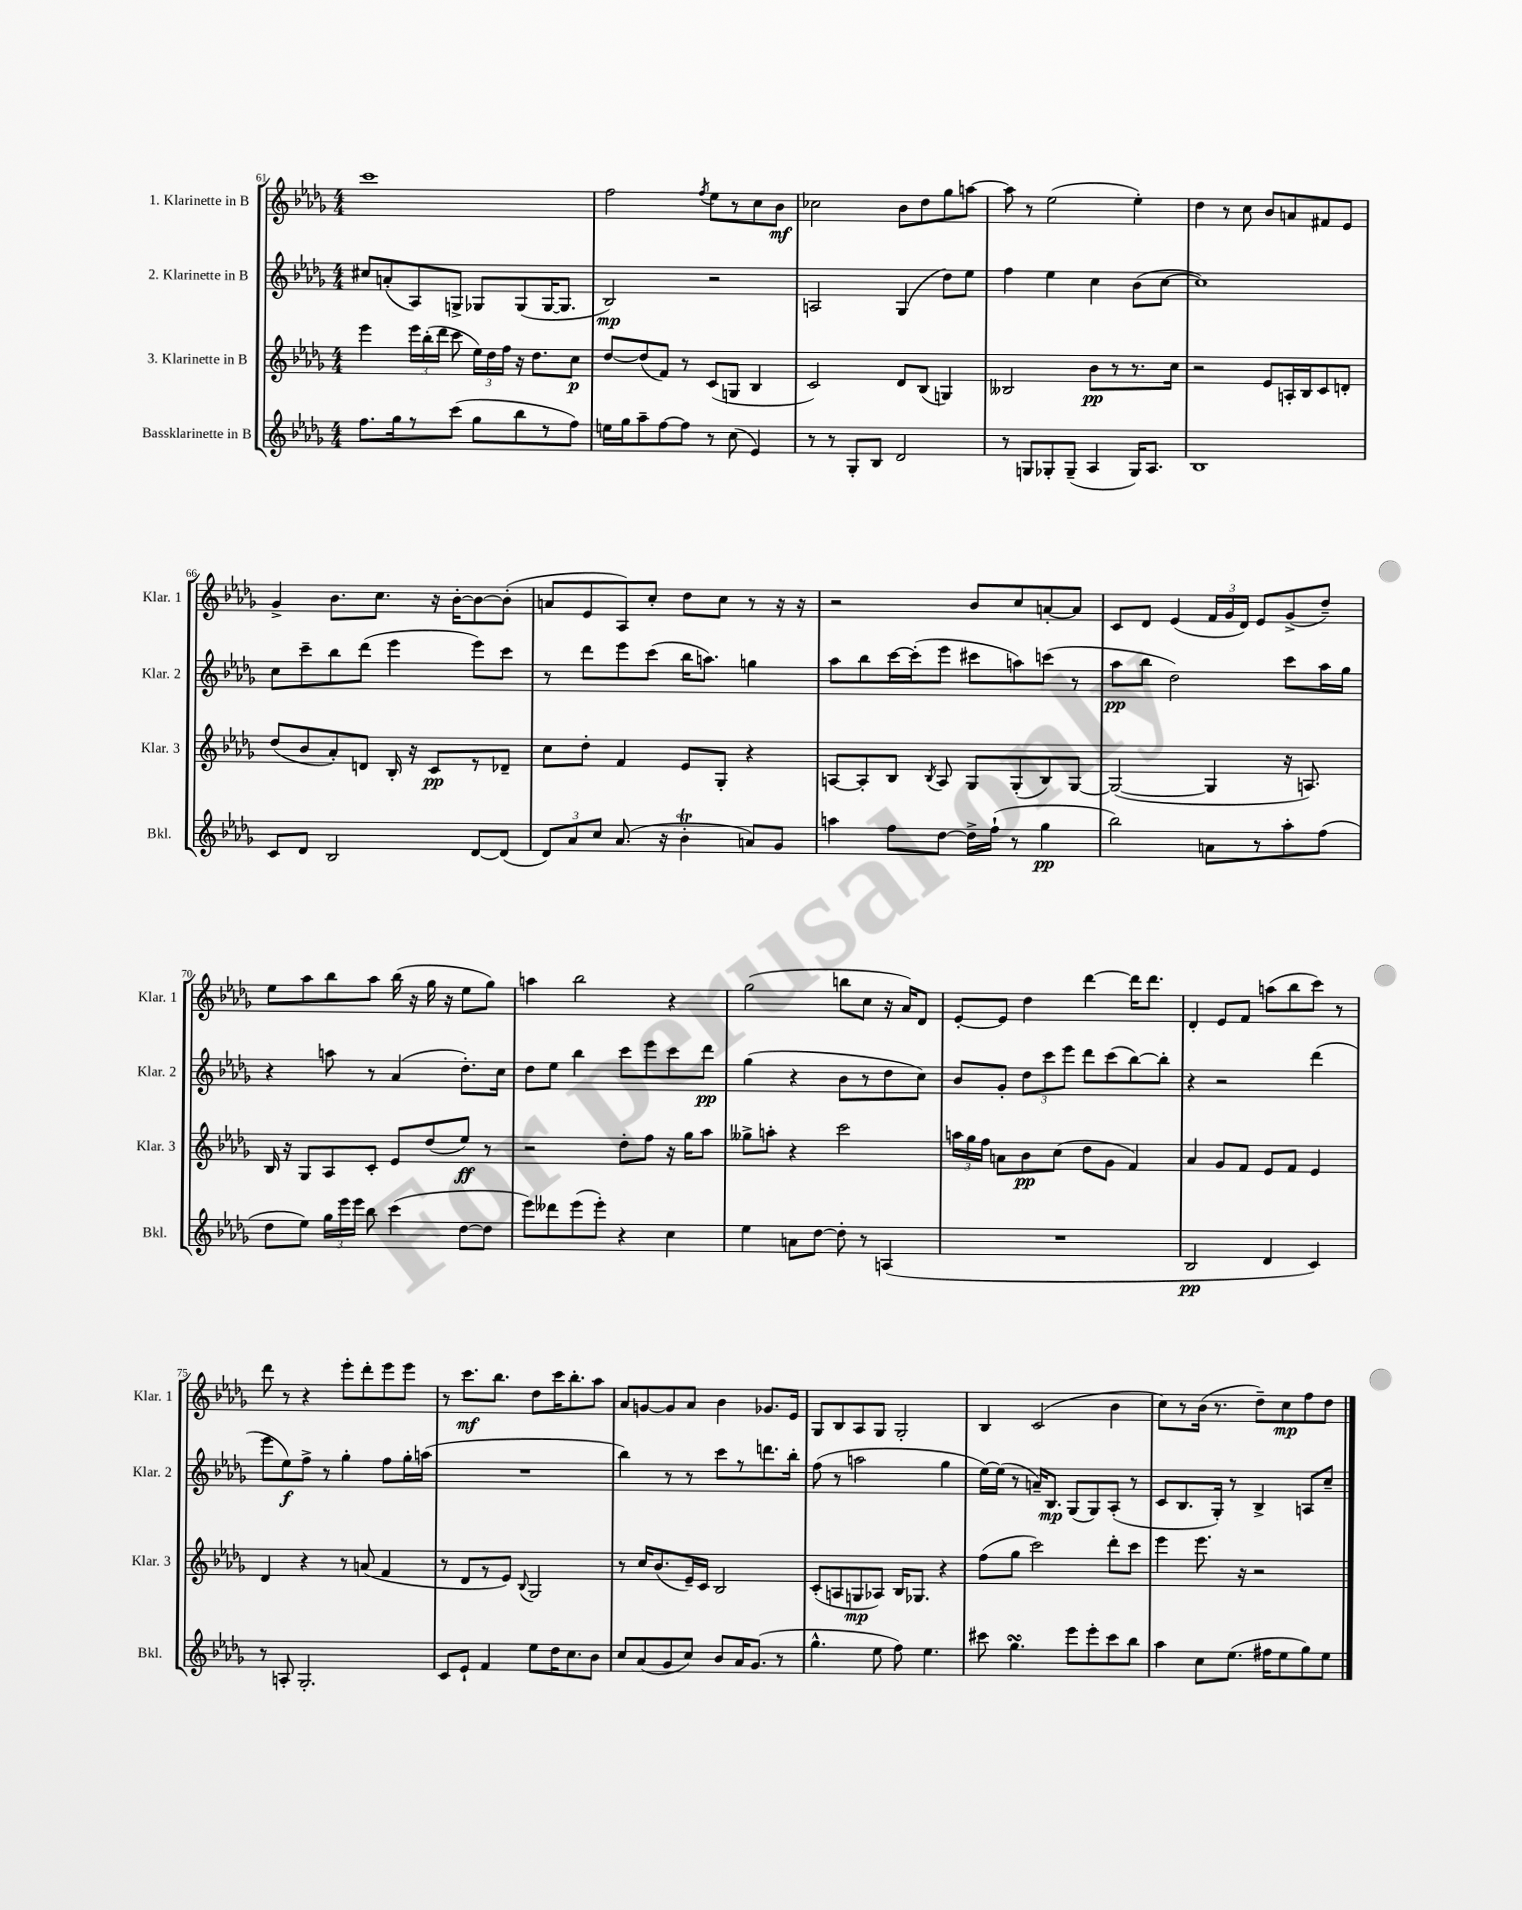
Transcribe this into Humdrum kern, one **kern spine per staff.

**kern	**kern	**kern	**kern
*staff4	*staff3	*staff2	*staff1
*clefG2	*clefG2	*clefG2	*clefG2
*k[b-e-a-d-g-]	*k[b-e-a-d-g-]	*k[b-e-a-d-g-]	*k[b-e-a-d-g-]
*M4/4	*M4/4	*M4/4	*M4/4
8.ff	4eee-	8cc#	1ccc
.	.	(8a'	.
16gg-	.	.	.
8r	24eee-	8A-)	.
.	(24bb-'	.	.
.	24ddd-	.	.
(8ccc	8ccc	8G^	.
8gg-	24ee-)	8G-	.
.	24dd-	.	.
.	24ff	.	.
8bb-	16r	(8G-	.
.	8.dd-	.	.
8r	.	[16G-	.
.	.	8.G-]	.
8ff)	8cc	.	.
=	=	=	=
16ee	[8dd-	2B-)	2ff
16gg-	.	.	.
8aa-~	(8dd-]	.	.
[8ff	8f)	.	.
8ff]	8r	.	.
.	.	.	8qff
8r	(8c	2r	8ee-
(8cc	8G	.	8r
4e-)	4B-	.	8cc
.	.	.	8b-
=	=	=	=
8r	2c)	2A	2cc-
8r	.	.	.
8G-'	.	.	.
8B-	.	.	.
2d-	8d-	(4G-	8b-
.	(8B-	.	8dd-
.	4G)	8dd-)	8gg-
.	.	8ee-	[8aa
=	=	=	=
8r	2B--	4ff	8aa]
8G	.	.	8r
8G-'	.	4ee-	(2ee-
(8G-~	.	.	.
4A-	8b-	4cc	.
.	8r	.	.
16G-)	8.r	(8b-	4ee-')
8.A-	.	.	.
.	.	[8cc	.
.	16cc	.	.
=	=	=	=
1B-	2r	1cc])	4dd-
.	.	.	8r
.	.	.	8cc
.	8e-	.	8b-
.	16A'	.	8a
.	16B-	.	.
.	8c	.	8f#
.	8d'	.	8e-
=	=	=	=
8c	(8dd-	8cc	4g-^
8d-	8b-	8ccc~	.
2B-	8a-')	8bb-	8.b-
.	8d	(8ddd-	.
.	.	.	8.cc
.	16B-'	4eee-	.
.	16r	.	.
.	8c	.	16r
.	.	.	[16b-'
[8d-	8r	8eee-)	8b-_
(8d-]	8d-~	8ccc	(8b-']
=	=	=	=
12d-)	8cc	8r	8a
12a-	.	.	.
.	8dd-'	8ddd-	8e-
12cc	.	.	.
(8.a-	4f	8eee-	8A-)
.	.	(8ccc	8cc'
16r	.	.	.
4b-'	8e-	16bb-	8dd-
.	.	8.aa)	.
.	8G-'	.	8cc
8a)	4r	4gg	8r
8g-	.	.	16r
.	.	.	16r
=	=	=	=
4aa	[8A	8aa-	2r
.	8A']	8bb-	.
8ff	8B-	[16ccc	.
.	.	(16ccc']	.
.	8qB-	.	.
[8dd-	8A	8eee-	.
16dd-^]	8G-	8ccc#	8b-
(16ff`	.	.	.
8r	(8G-'	8aa)	8cc
4gg-	8B-)	(8ccc	[8a'
.	[8G-	8r	8a]
=	=	=	=
2bb-)	(2G-_	8aa-	8c
.	.	8bb-	8d-
.	.	2dd-)	(4e-
8a	4G-]	.	24f
.	.	.	24g-
.	.	.	24d-)
8r	.	.	8e-
8aa-'	16r	8ccc	(8g-^
.	8.A)	.	.
(8ff	.	16aa-	8dd-~)
.	.	16gg-	.
=	=	=	=
8dd-	16B-	4r	8ee-
.	16r	.	.
8ee-)	8G-	.	8aa-
24gg-	8A-	8aa	8bb-
24eee-	.	.	.
24eee-	.	.	.
8bb-	8c'	8r	8aa-
(4ccc	8e-	(4a-	(16bb-
.	.	.	16r
.	(8dd-	.	16gg-
.	.	.	16r
[8dd-	8ee-)	8.dd-')	8ee-
8dd-]	8r	.	8gg-)
.	.	16cc	.
=	=	=	=
8eee-)	2r	8dd-	4aa
8ddd--	.	8ee-	.
(8eee-	.	4bb-	2bb-
8eee-')	.	.	.
4r	8dd-'	8ccc	.
.	8ff	8eee-	.
4cc	16r	8ccc	4r
.	16gg-	.	.
.	8aa-	8ddd-	.
=	=	=	=
4ee-	8gg--^	(4gg-	(2gg-
.	8aa'	.	.
8a	4r	4r	.
[8dd-	.	.	.
8dd-']	2ccc	8b-	8bb
8r	.	8r	8cc
(4A	.	8dd-	16r
.	.	.	16a-)
.	.	8cc)	8d-
=	=	=	=
1r	24aa	8b-	[8e-'
.	24gg-	.	.
.	24ff	.	.
.	8a	8g-'	8e-]
.	8b-	12dd-	4dd-
.	.	12ccc	.
.	(8cc	.	.
.	.	12eee-	.
.	8dd-	8ddd-	[4ddd-
.	8g-	(8ccc	.
.	4f)	[8bb-)	16ddd-]
.	.	.	8.ddd-
.	.	8bb-']	.
=	=	=	=
2B-	4a-	4r	4d-'
.	8g-	2r	8e-
.	8f	.	8f
4d-	8e-	.	(8aa
.	8f	.	8bb-
4c)	4e-	(4ddd-	8ccc)
.	.	.	8r
=	=	=	=
8r	4d-	8eee-	8ddd-
8A'	.	8ee-)	8r
2.G-'	4r	8ff^	4r
.	.	8r	.
.	8r	4gg-'	8eee-'
.	(8a	.	8ddd-'
.	4f	8ff	8eee-
.	.	16gg-'	8eee-
.	.	(16aa	.
=	=	=	=
8c	8r	1r	8r
8e-`	8d-	.	8.ccc
4f	8r	.	.
.	.	.	8.bb-
.	8e-)	.	.
.	8qqB-	.	.
8ee-	2G-	.	8dd-
16dd-	.	.	16ccc
8.cc	.	.	8.bb-'
8b-	.	.	8aa-
=	=	=	=
8cc	8r	4bb-)	8a-
(8a-	16cc	.	[8g
.	(8.b-	.	.
8g-	.	8r	8g]
8cc)	16e-~)	8r	8a-
.	16c	.	.
8b-	2B-	8ccc	4b-
16a-	.	8r	.
(8.g-	.	.	.
.	.	8.ddd	8.g-
8r	.	.	.
.	.	16bb-'	16e-
=	=	=	=
4.gg-^^	(8c'	(8ff	8G-
.	8A	8r	8B-
.	8G	2aa	8A-
8ee-	8A-)	.	8G-
8ff)	16B-	.	2G-'
.	8.G-	.	.
4.ee-	.	.	.
.	4r	4gg-	.
=	=	=	=
8ccc#	(8ff	[16ee-)	4B-
.	.	(16ee-]	.
4.gg-	8gg-	8r	.
.	2ccc)	16a~)	(2c
.	.	8.B-	.
8eee-	.	(8G-	.
8eee-'	.	8G-)	.
8ccc#	8ddd-'	(8A-'	4b-
8bb-	8ccc	8r	.
=	=	=	=
4aa-	4eee-	8c	8cc)
.	.	8.B-	8r
8cc	8.eee-	.	(16b-
.	.	16G-')	8.r
(8.ee-	.	8r	.
.	16r	.	.
.	2r	4B-^	8dd-~)
16ff#	.	.	.
8ee-	.	.	8cc
8gg-)	.	8A	8ff
8ee-	.	8cc~	8dd-
==	==	==	==
*-	*-	*-	*-
